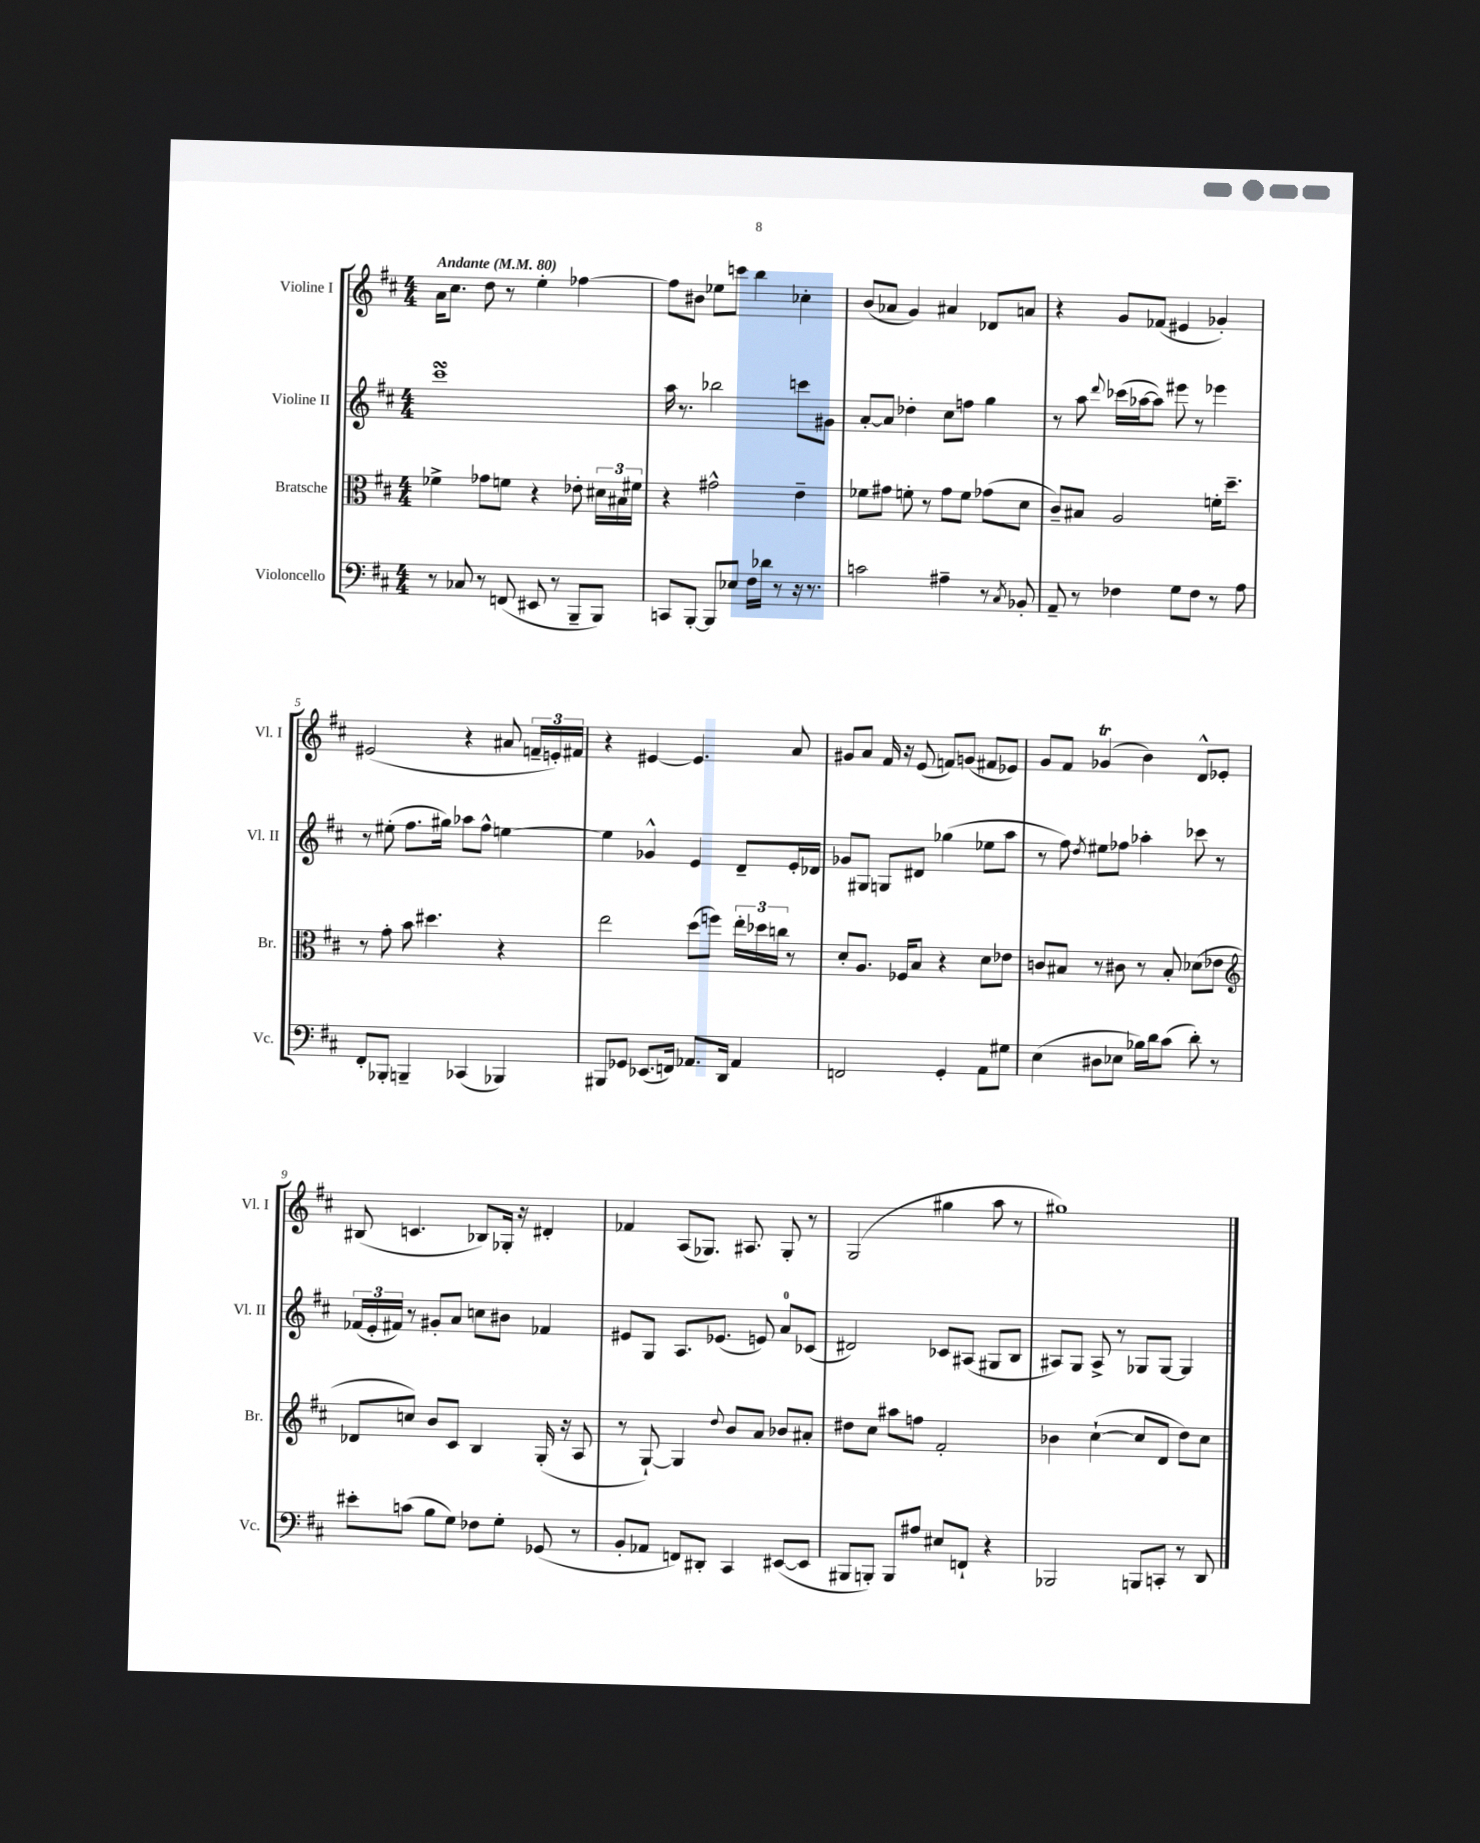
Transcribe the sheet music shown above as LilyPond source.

<<
\new StaffGroup <<
\new Staff = "s0" \with { instrumentName = "Violine I" shortInstrumentName = "Vl. I" } {
    \clef treble \key d \major \numericTimeSignature \time 4/4 \tempo "Andante" 4 = 80
    \autoBeamOff a'16[ cis''8.] d''8 r8 e''4-. fes''4~ |
    fes''8[ bis'8] ees''8[ c'''8] b''4 ces''4-. |
    b'8[( aes'8] g'4) ais'4 des'8[ a'8] |
    r4 g'8[ fes'8]( eis'4 ges'4-.) |
    eis'2( r4 ais'8 \tuplet 3/2 { f'16[-- e'16-.) fis'16] } |
    r4 eis'4~ eis'4. a'8 |
    gis'8[ a'8] fis'16 r16 e'8( f'8[) g'8]( fis'8[ ees'8]) |
    g'8[ fis'8] ges'4\trill( b'4) d'8[-^ ees'8]-. |
    bis8( c'4. bes8[) ges16]-. r16 dis'4-. |
    fes'4 a8[( ges8.]) ais8. ges8-. r8 |
    g2( gis''4 a''8 r8 |
    gis''1) \bar "|." |
}
\new Staff = "s1" \with { instrumentName = "Violine II" shortInstrumentName = "Vl. II" } {
    \clef treble \key d \major \numericTimeSignature \time 4/4
    \autoBeamOff cis'''1\turn |
    a''16 r8. bes''2 c'''8[ gis'8] |
    a'8[~-. a'8] des''4-. cis''8[ f''8] g''4 |
    r8 a''8 \appoggiatura { d'''8 } ces'''16[( aes''16~ aes''8]) eis'''8 r8 ees'''4 |
    r8 eis''8-.( fis''8.[ gis''16]) aes''8[ fis''8]-^ e''4~ |
    e''4 ges'4-^ e'4 d'8[-- e'16-. des'16] |
    ges'8[ gis8] g8[ dis'8] ges''4( ees''8[ a''8] |
    r8 fis''8) \acciaccatura { d''8 } eis''8[ fes''8] aes''4-. ces'''8 r8 |
    \tuplet 3/2 { fes'16[( e'16-. fis'16]) } r8 gis'8[-. a'8] c''8[ bis'8] fes'4 |
    eis'8[ g8] a8.[ ees'8.]( e'8) a'8[-0 ces'8]( |
    dis'2) ces'8[ ais8]( gis8[ b8] |
    ais8[) g8] ais8-> r8 ges8[ ges8]~ ges4 \bar "|." |
}
\new Staff = "s2" \with { instrumentName = "Bratsche" shortInstrumentName = "Br." } {
    \clef alto \key d \major \numericTimeSignature \time 4/4
    \autoBeamOff fes'4-> ges'8[ f'8] r4 ees'8-. \tuplet 3/2 { dis'16[ bis16 fis'16] } |
    r4 gis'2-^ e'4-- |
    fes'8[ gis'8] f'8-. r8 gis'8[ f'8] ges'8[( d'8] |
    cis'8[--) bis8] a2 f'16[-. d''8.]-- |
    r8 g'8-. b'8 dis''4. r4 |
    e''2 d''8[( f''8]) \tuplet 3/2 { e''16[-. des''16 c''16] } r8 |
    d'8[-. a8.] fes16[ b8] r4 d'8[ ees'8] |
    c'8[ bis8] r8 cis'8 r8 bis8-. des'8[( ees'8] |
    \clef treble des'8[ c''8]) b'8[ cis'8] b4 g16-.( r16 a8 |
    r8 g8~-!) g4 \appoggiatura { d''8 } b'8[ a'8] bes'8[ ais'8]-. |
    dis''8[ cis''8] ais''8[ f''8] fis'2-. |
    bes'4 cis''4~-!( cis''8[ d'8] d''8[) cis''8] \bar "|." |
}
\new Staff = "s3" \with { instrumentName = "Violoncello" shortInstrumentName = "Vc." } {
    \clef bass \key d \major \numericTimeSignature \time 4/4
    \autoBeamOff r8 ces8 r8 f,8( eis,8 r8 b,,8[-- b,,8]) |
    c,8[ b,,8]~-. b,,8[ ees8] fis16[ des'16] r8 r16 r8. |
    c'2 ais4-- r8 \acciaccatura { cis8 } bes,8-. |
    a,8-- r8 fes4 g8[ fes8] r8 a8 |
    fis,8[-. bes,,8]-. b,,4-- ces,4( bes,,4) |
    bis,,8[ ges,8] ees,8.[( f,16]) aes,8.[ d,16] aes,4 |
    f,2 g,4-. a,8[ gis8] |
    e4( dis8[ ees8] bes16[) d'16 cis'8]( d'8-.) r8 |
    eis'8[-. c'8]( b8[ g8]) fes8[ g8]-. ges,8( r8 |
    b,8[-. aes,8] f,8[) dis,8]-. cis,4 eis,8[~( eis,8] |
    bis,,8[ b,,8]-.) b,,8[ ais8] eis8[ f,8]-! r4 |
    bes,,2 b,,8[ c,8]-. r8 d,8 \bar "|." |
}
>>
>>
